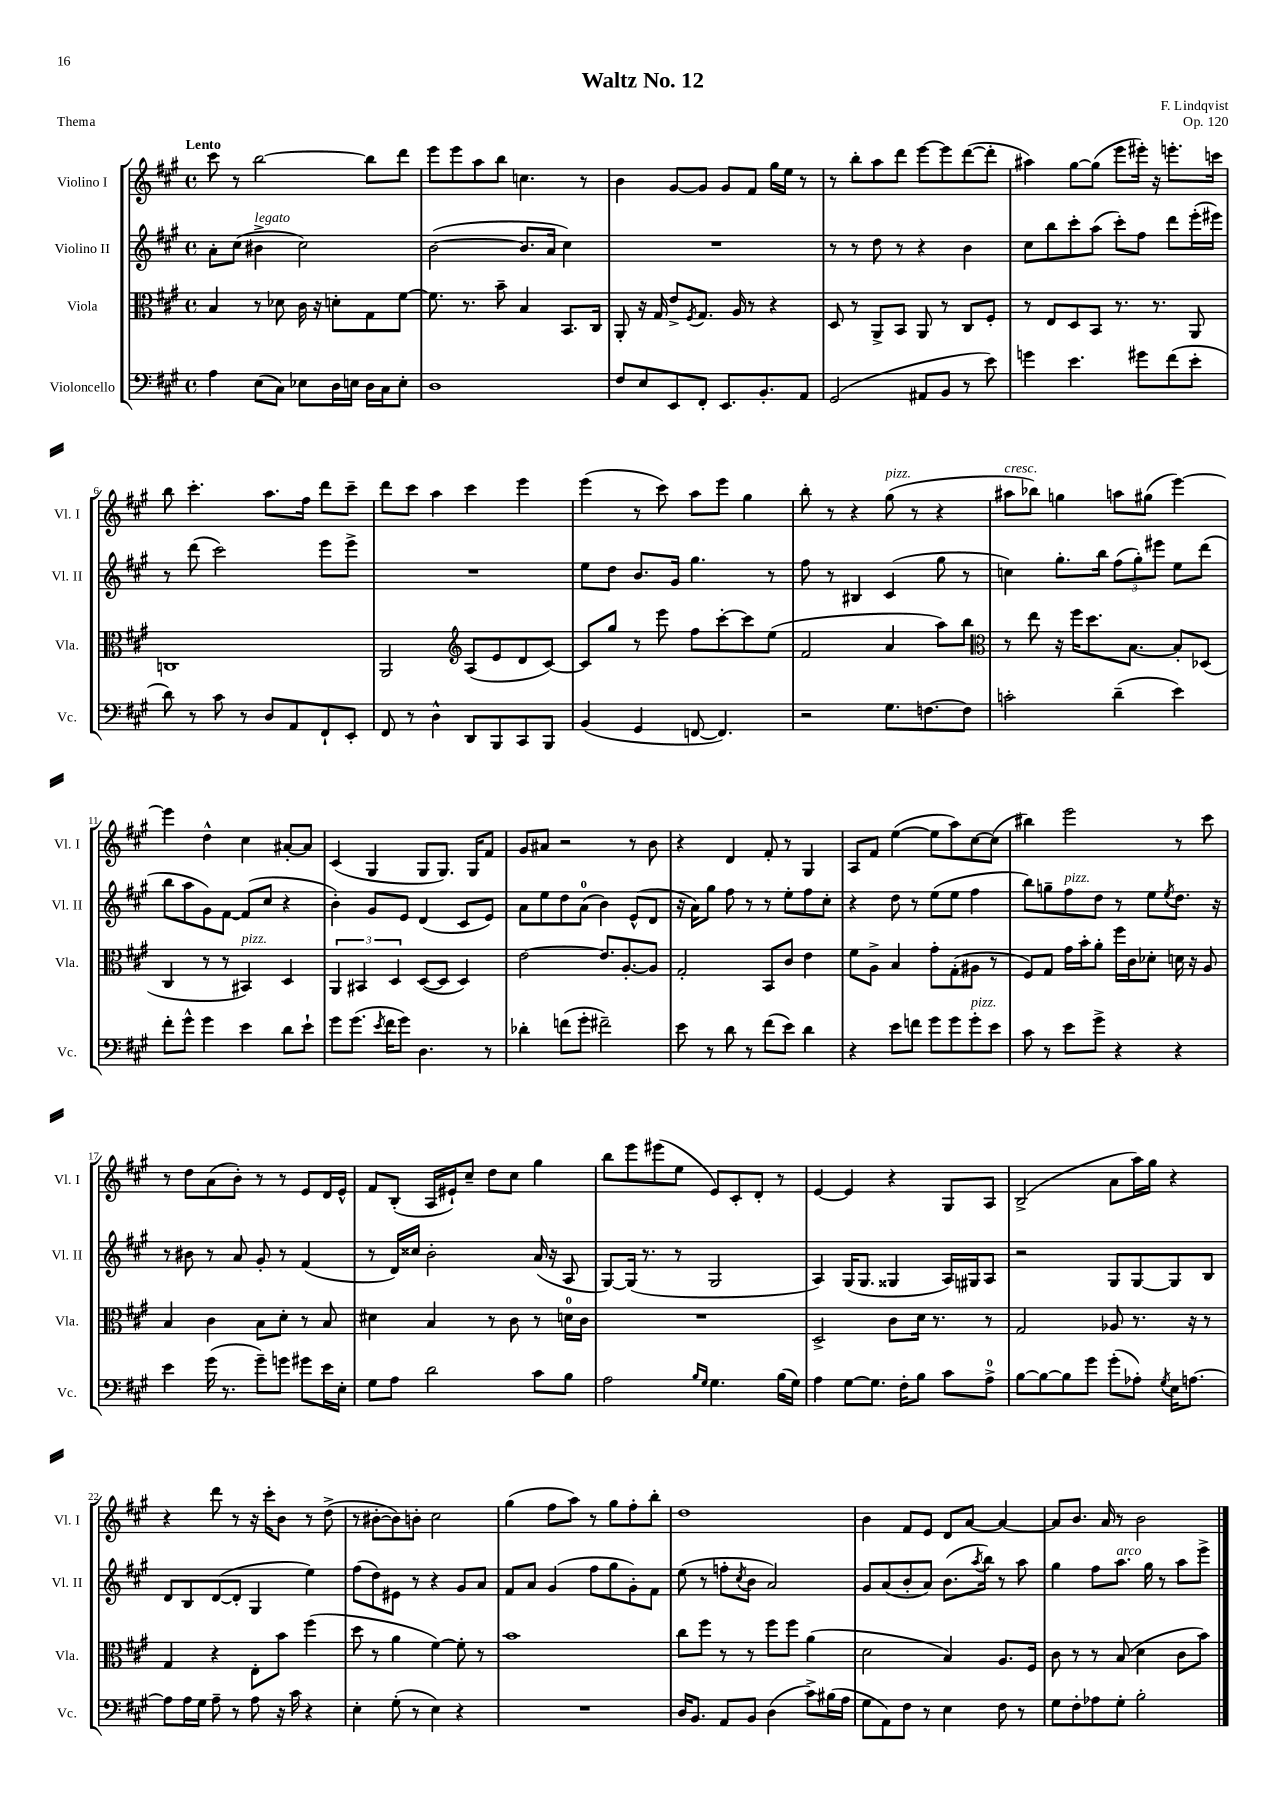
\header { title = "Waltz No. 12" composer = "F. Lindqvist" opus = "Op. 120" piece = "Thema" }
<<
\new StaffGroup <<
\new Staff = "s0" \with { instrumentName = "Violino I" shortInstrumentName = "Vl. I" } {
    \clef treble \key a \major \defaultTimeSignature \time 4/4 \tempo "Lento"
    cis'''8 r8 b''2~ b''8 d'''8 |
    e'''8 e'''8 a''8 b''8 c''4. r8 |
    b'4 gis'8~ gis'8 gis'8 fis'8 gis''16 e''16 r8 |
    r8 b''8-. a''8 d'''8 e'''8~ e'''8 d'''8~( d'''8-. |
    ais''4) gis''8~ gis''8( e'''8 eis'''16-.) r16 e'''8.-. c'''16 |
    b''8 cis'''4.-. a''8. fis''16 d'''8 cis'''8-- |
    d'''8 cis'''8 a''4 cis'''4 e'''4 |
    e'''4( r8 cis'''8) a''8 e'''8 gis''4 |
    b''8-. r8 r4 gis''8^\markup { \italic "pizz." }( r8 r4 |
    ais''8^\markup { \italic "cresc." } bes''8) g''4 a''8 gis''8( e'''4~) |
    e'''4 d''4-^ cis''4 ais'8~-. ais'8 |
    cis'4( gis4 gis8 gis8.) gis16 fis'8 |
    gis'8 ais'8 r2 r8 b'8 |
    r4 d'4 fis'8-. r8 gis4 |
    a8 fis'8 e''4~( e''8 a''8) cis''8~ cis''8( |
    bis''4) e'''2 r8 cis'''8 |
    r8 d''8 a'8( b'8-.) r8 r8 e'8 d'16 e'16-^ |
    fis'8 b8-.( a16 eis'16-!) cis''8-- d''8 cis''8 gis''4 |
    b''8 e'''8 eis'''8( e''8 e'8) cis'8-. d'8-. r8 |
    e'4~ e'4 r4 gis8 a8 |
    b2->( a'8 a''16) gis''16 r4 |
    r4 d'''8 r8 r16 cis'''16-. b'8 r8 d''8->( |
    r8 bis'8~-. bis'8) b'8-. cis''2 |
    gis''4( fis''8 a''8) r8 gis''8 fis''8-. b''8-. |
    d''1 |
    b'4 fis'8 e'8 d'8 a'8~ a'4~ |
    a'8 b'8. a'16 r8 b'2 \bar "|." |
}
\new Staff = "s1" \with { instrumentName = "Violino II" shortInstrumentName = "Vl. II" } {
    \clef treble \key a \major \defaultTimeSignature \time 4/4
    a'8-. cis''8( bis'4->^\markup { \italic "legato" } cis''2) |
    b'2~( b'8. a'16 cis''4) |
    R1 |
    r8 r8 d''8 r8 r4 b'4 |
    cis''8 b''8 cis'''8-. a''8( cis'''8-.) fis''8 d'''8 e'''16-.( eis'''16) |
    r8 d'''8( cis'''2) e'''8 e'''8-> |
    R1 |
    e''8 d''8 b'8. gis'16 gis''4. r8 |
    fis''8 r8 bis4 cis'4( gis''8 r8 |
    c''4) gis''8.-. b''16 \tuplet 3/2 { fis''8( gis''8-.) eis'''8 } e''8 d'''8( |
    b''8 a''8 gis'8) fis'8~ fis'8( cis''8 r4 |
    b'4-.) gis'8 e'8 d'4( cis'8 e'8) |
    a'8 e''8 d''8 a'8-0( b'4) e'8-^( d'8 |
    r16 a'16) gis''8 fis''8 r8 r8 e''8-. fis''8 cis''8-. |
    r4 d''8 r8 e''8( e''8 fis''4 |
    b''8) g''8-- fis''8^\markup { \italic "pizz." } d''8 r8 e''8 \acciaccatura { e''8 } d''8. r16 |
    r8 bis'8 r8 a'8 gis'8-. r8 fis'4( |
    r8 d'16) cisis''16 b'2-. a'16( r16 a8 |
    gis8~) gis16( r8. r8 gis2 |
    a4) gis16( gis8. gisis4 a16) gis16 a8 |
    r2 gis8 gis8~ gis8 b8 |
    d'8 b8 d'8~( d'8-. gis4 e''4) |
    fis''8( d''8) eis'8 r8 r4 gis'8 a'8 |
    fis'8 a'8 gis'4( fis''8 gis''8 gis'8-.) fis'8 |
    e''8( r8 f''8-. \acciaccatura { cis''8 } b'8 a'2) |
    gis'8 a'8( b'8-. a'8) b'8.( \acciaccatura { a''8 } b''16) r8 a''8 |
    gis''4 fis''8 a''8.^\markup { \italic "arco" } gis''16 r8 a''8 e'''8-> \bar "|." |
}
\new Staff = "s2" \with { instrumentName = "Viola" shortInstrumentName = "Vla." } {
    \clef alto \key a \major \defaultTimeSignature \time 4/4
    b4 r8 des'8 cis'16 r16 d'8-. gis8 fis'8~ |
    fis'8. r8. b'8-- b4 b,8. cis16 |
    a,8-. r16 gis16 e'8-> \acciaccatura { fis8 } gis8. a16 r8 r4 |
    d8 r8 a,8-> b,8 a,8 r8 cis8 fis8-. |
    r8 e8 d8 b,8 r8. r8. a,8 |
    c1 |
    a,2 \clef treble a8( e'8 d'8 cis'8~) |
    cis'8 gis''8 r8 e'''8 fis''8 cis'''8~-. cis'''8 e''8( |
    fis'2 a'4 a''8) b''8 |
    \clef alto r8 e''8 r16 fis''16 d''8. b8.~ b8-. des8( |
    cis4 r8 r8 bis,4^\markup { \italic "pizz." }) d4 |
    \tuplet 3/2 { a,4 bis,4 d4 } d8~( d8 d4) |
    e'2~ e'8. a8.~-. a8 |
    gis2-. b,8 cis'8 e'4 |
    fis'8 a8-> b4 gis'8-. gis8-.( ais8 r8 |
    fis8) gis8 gis'16 b'16-. a'8-. fis''16 cis'16 des'8-. d'16 r16 a8 |
    b4 cis'4 b8 d'8-. r8 b8 |
    dis'4 b4 r8 cis'8 r8 d'16-0 cis'16 |
    R1 |
    d2-> cis'8 d'16 r8. r8 |
    gis2 aes8 r8. r16 r8 |
    gis4 r4 e8-. b'8 fis''4( |
    d''8 r8 a'4 fis'4~) fis'8-. r8 |
    b'1 |
    cis''8 fis''8 r8 r8 fis''8 fis''8 a'4( |
    d'2 b4) a8. fis16 |
    cis'8 r8 r8 b8( d'4 cis'8 b'8) \bar "|." |
}
\new Staff = "s3" \with { instrumentName = "Violoncello" shortInstrumentName = "Vc." } {
    \clef bass \key a \major \defaultTimeSignature \time 4/4
    a4 e8( cis8) ees8 d16 e16 d16 cis16 e8-. |
    d1 |
    fis8 e8 e,8 fis,8-. e,8. b,8.-. a,8 |
    gis,2( ais,8 b,8 r8 e'8) |
    g'4 e'4. gis'8 fis'8( e'8-. |
    d'8) r8 cis'8 r8 d8 a,8 fis,8-! e,8-. |
    fis,8 r8 d4-^ d,8 b,,8 cis,8 b,,8 |
    b,4( gis,4 f,8~ f,4.) |
    r2 gis8. f8.~ f8 |
    c'2-. d'4--( e'4) |
    fis'8-. gis'8-^ gis'4 e'4 d'8 e'8-! |
    gis'8 gis'8.( \acciaccatura { e'8 } fis'16 gis'8) d4. r8 |
    des'4-. f'8( gis'8-. fis'2--) |
    e'8 r8 d'8 r8 fis'8( e'8) d'4 |
    r4 e'8 f'8 gis'8 gis'8 gis'8-.^\markup { \italic "pizz." } e'8 |
    cis'8 r8 e'8 gis'8-> r4 r4 |
    e'4 gis'16( r8. gis'8--) g'8 gis'8 e'16 e16-. |
    gis8 a8 d'2 cis'8 b8 |
    a2 \grace { b16 gis16 } gis4. b16( gis16) |
    a4 gis8~ gis8. fis16-. b8 cis'8 a8-0-> |
    b8~ b8~ b8 gis'8 gis'8-.( aes8-.) \acciaccatura { gis8 } e16 a8.~ |
    a8 a16 gis16 a8-- r8 a8 r16 cis'16 r4 |
    e4-. gis8-.( r8 e4) r4 |
    R1 |
    d16 b,8. a,8 b,8 d4( cis'8->) bis16( a16 |
    gis8 a,8) fis8 r8 e4 fis8 r8 |
    gis8 fis8-. aes8 gis8-. b2-. \bar "|." |
}
>>
>>
